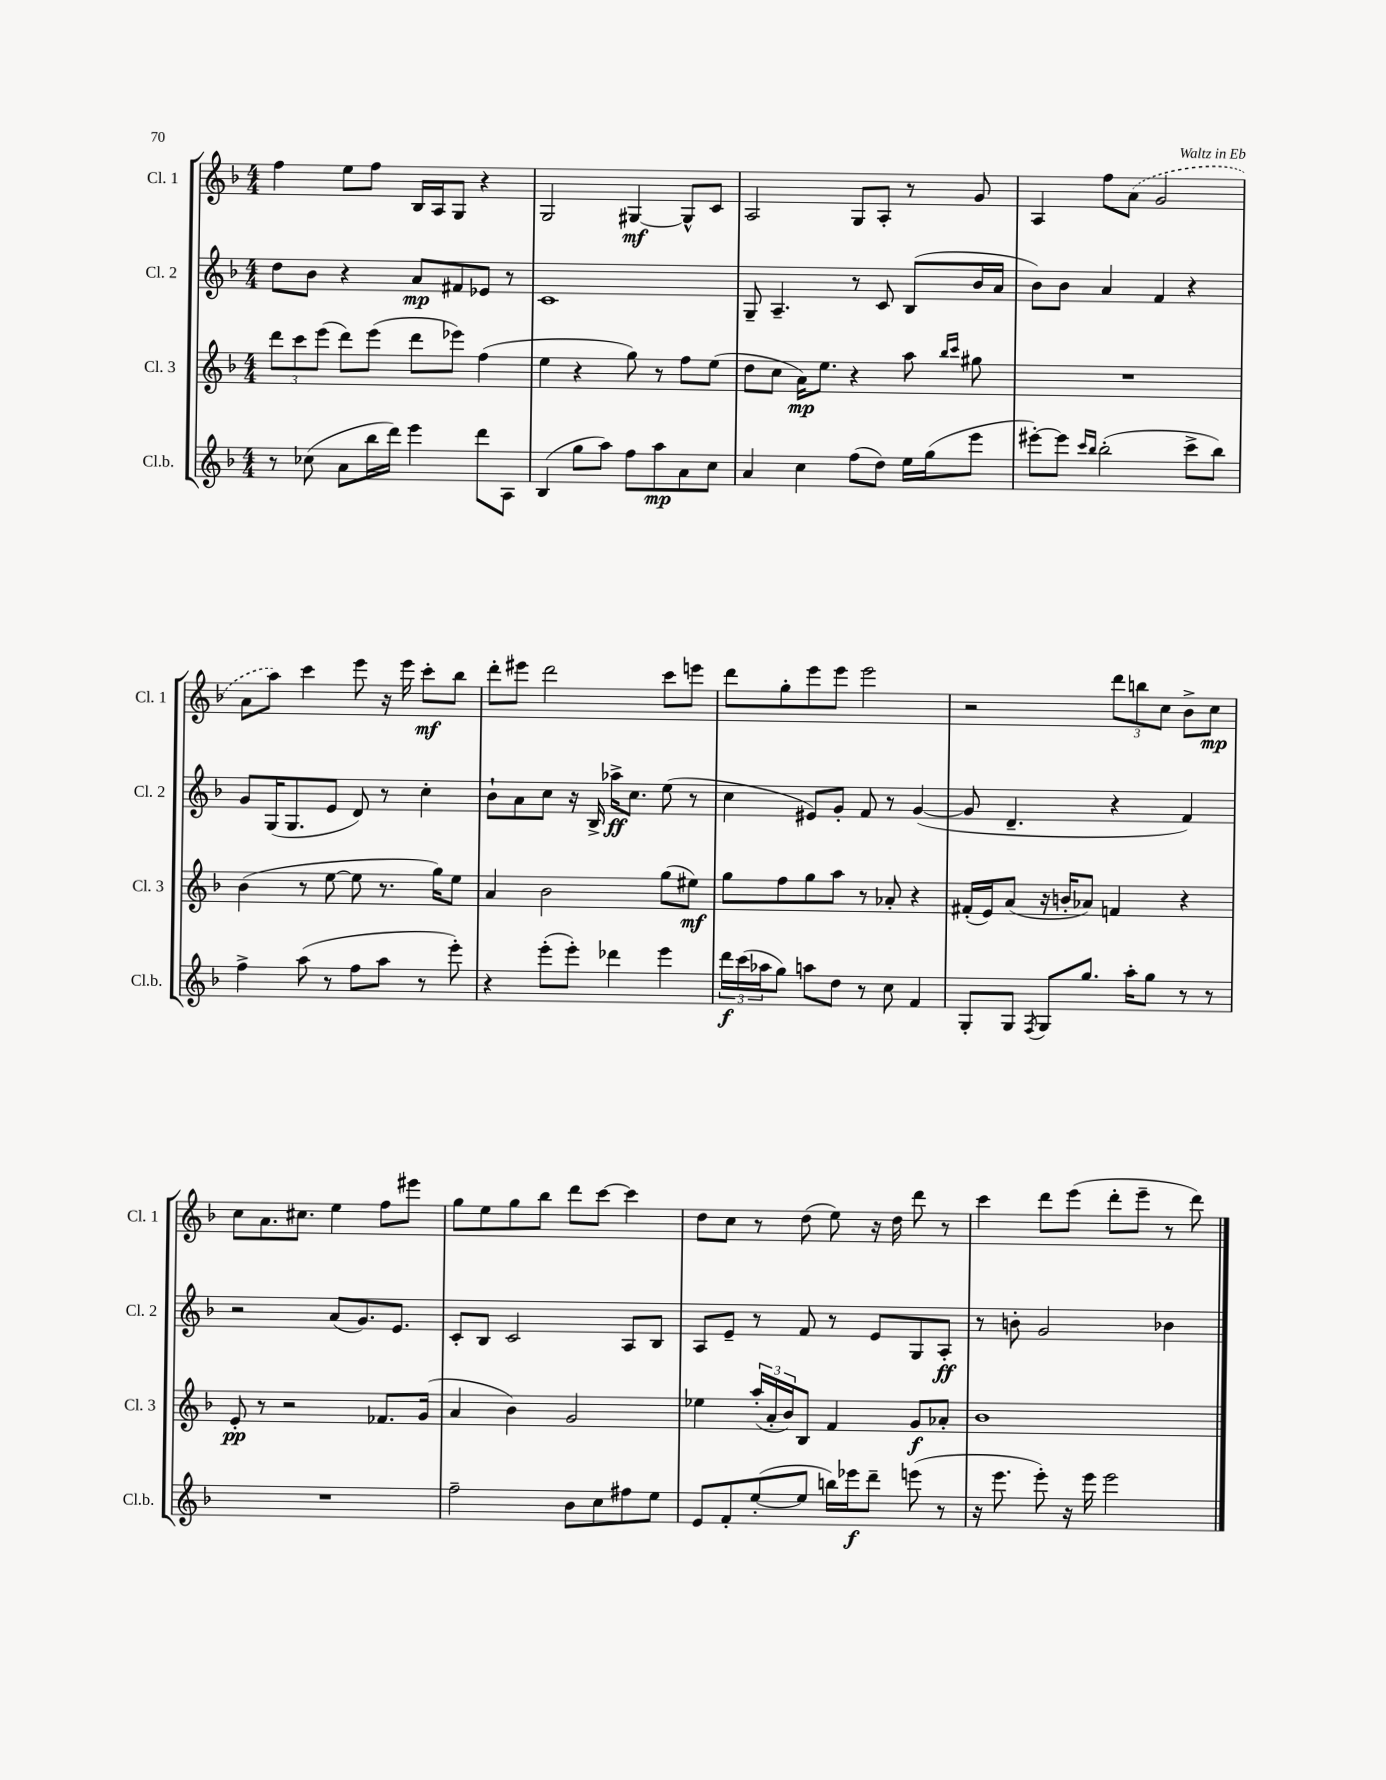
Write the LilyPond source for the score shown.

<<
\new StaffGroup <<
\new Staff = "s0" \with { instrumentName = "Cl. 1" shortInstrumentName = "Cl. 1" } {
    \clef treble \key f \major \numericTimeSignature \time 4/4
    f''4 e''8 f''8 bes16 a16 g8 r4 |
    g2 gis4~\mf gis8-^ c'8 |
    a2 g8 a8-. r8 g'8 |
    a4 f''8 \once \slurDashed a'8( g'2 |
    a'8 a''8) c'''4 e'''8 r16 e'''16 c'''8-.\mf bes''8 |
    d'''8-. eis'''8 d'''2 c'''8 e'''8 |
    d'''8 g''8-. e'''8 e'''8 e'''2 |
    r2 \tuplet 3/2 { d'''8 b''8 c''8 } bes'8-> c''8\mp |
    c''8 a'8. cis''8. e''4 f''8 eis'''8 |
    g''8 e''8 g''8 bes''8 d'''8 c'''8~ c'''4 |
    d''8 c''8 r8 d''8( e''8) r16 d''16 d'''8 r8 |
    c'''4 d'''8 e'''8( d'''8-. e'''8-- r8 d'''8) \bar "|." |
}
\new Staff = "s1" \with { instrumentName = "Cl. 2" shortInstrumentName = "Cl. 2" } {
    \clef treble \key f \major \numericTimeSignature \time 4/4
    d''8 bes'8 r4 a'8\mp fis'8 ees'8 r8 |
    c'1 |
    g8-- a4.-- r8 c'8 bes8( bes'16 a'16 |
    bes'8) bes'8 a'4 f'4 r4 |
    g'8 g16( g8. e'8 d'8) r8 c''4-. |
    bes'8-! a'8 c''8 r16 bes16-> aes''16->\ff c''8. e''8( r8 |
    c''4 eis'8) g'8-. f'8 r8 g'4~( |
    g'8 d'4.-- r4 f'4) |
    r2 a'8( g'8.) e'8. |
    c'8-. bes8 c'2 a8 bes8 |
    a8 e'8-- r8 f'8 r8 e'8 g8 a8-.\ff |
    r8 b'8-. g'2 bes'4 \bar "|." |
}
\new Staff = "s2" \with { instrumentName = "Cl. 3" shortInstrumentName = "Cl. 3" } {
    \clef treble \key f \major \numericTimeSignature \time 4/4
    \tuplet 3/2 { d'''8 c'''8 e'''8( } d'''8) e'''8( d'''8 ees'''8) f''4( |
    e''4 r4 g''8) r8 f''8 e''8( |
    d''8 c''8 a'16\mp) e''8. r4 a''8 \grace { bes''16 c'''16 } gis''8 |
    R1 |
    bes'4( r8 e''8~ e''8 r8. g''16) e''8 |
    a'4 bes'2 g''8( eis''8\mf) |
    g''8 f''8 g''8 a''8 r8 aes'8-. r4 |
    fis'16-.( e'16) a'8( r16 b'16-. aes'8) f'4 r4 |
    e'8-.\pp r8 r2 fes'8. g'16( |
    a'4 bes'4) g'2 |
    ees''4 \tuplet 3/2 { a''16-.( a'16-. bes'16) } bes8 f'4 g'8\f aes'8-. |
    bes'1 \bar "|." |
}
\new Staff = "s3" \with { instrumentName = "Cl.b." shortInstrumentName = "Cl.b." } {
    \clef treble \key f \major \numericTimeSignature \time 4/4
    r8 ces''8( a'8 bes''16 d'''16) e'''4 d'''8 a8 |
    bes4( g''8 a''8) f''8 a''8\mp a'8 c''8 |
    a'4 c''4 f''8( d''8) e''16 g''16( e'''8 |
    eis'''8~-.) eis'''8 \grace { c'''16 bes''16 } bes''2-.( c'''8-> bes''8) |
    f''4-> a''8( r8 f''8 a''8 r8 e'''8-.) |
    r4 e'''8-.( e'''8-.) des'''4 e'''4 |
    \tuplet 3/2 { d'''16\f c'''16( aes''16 } g''8) a''8 d''8 r8 c''8 f'4 |
    g8-. g8 \acciaccatura { f8 } g8 g''8. a''16-. g''8 r8 r8 |
    R1 |
    f''2-- bes'8 c''8 fis''8 e''8 |
    e'8 f'8-. e''8~-.( e''8 b''16) ees'''16\f d'''8-- e'''8( r8 |
    r16 e'''8. e'''8-.) r16 e'''16 e'''2 \bar "|." |
}
>>
>>
\layout { \context { \Score \remove "Bar_number_engraver" } }
